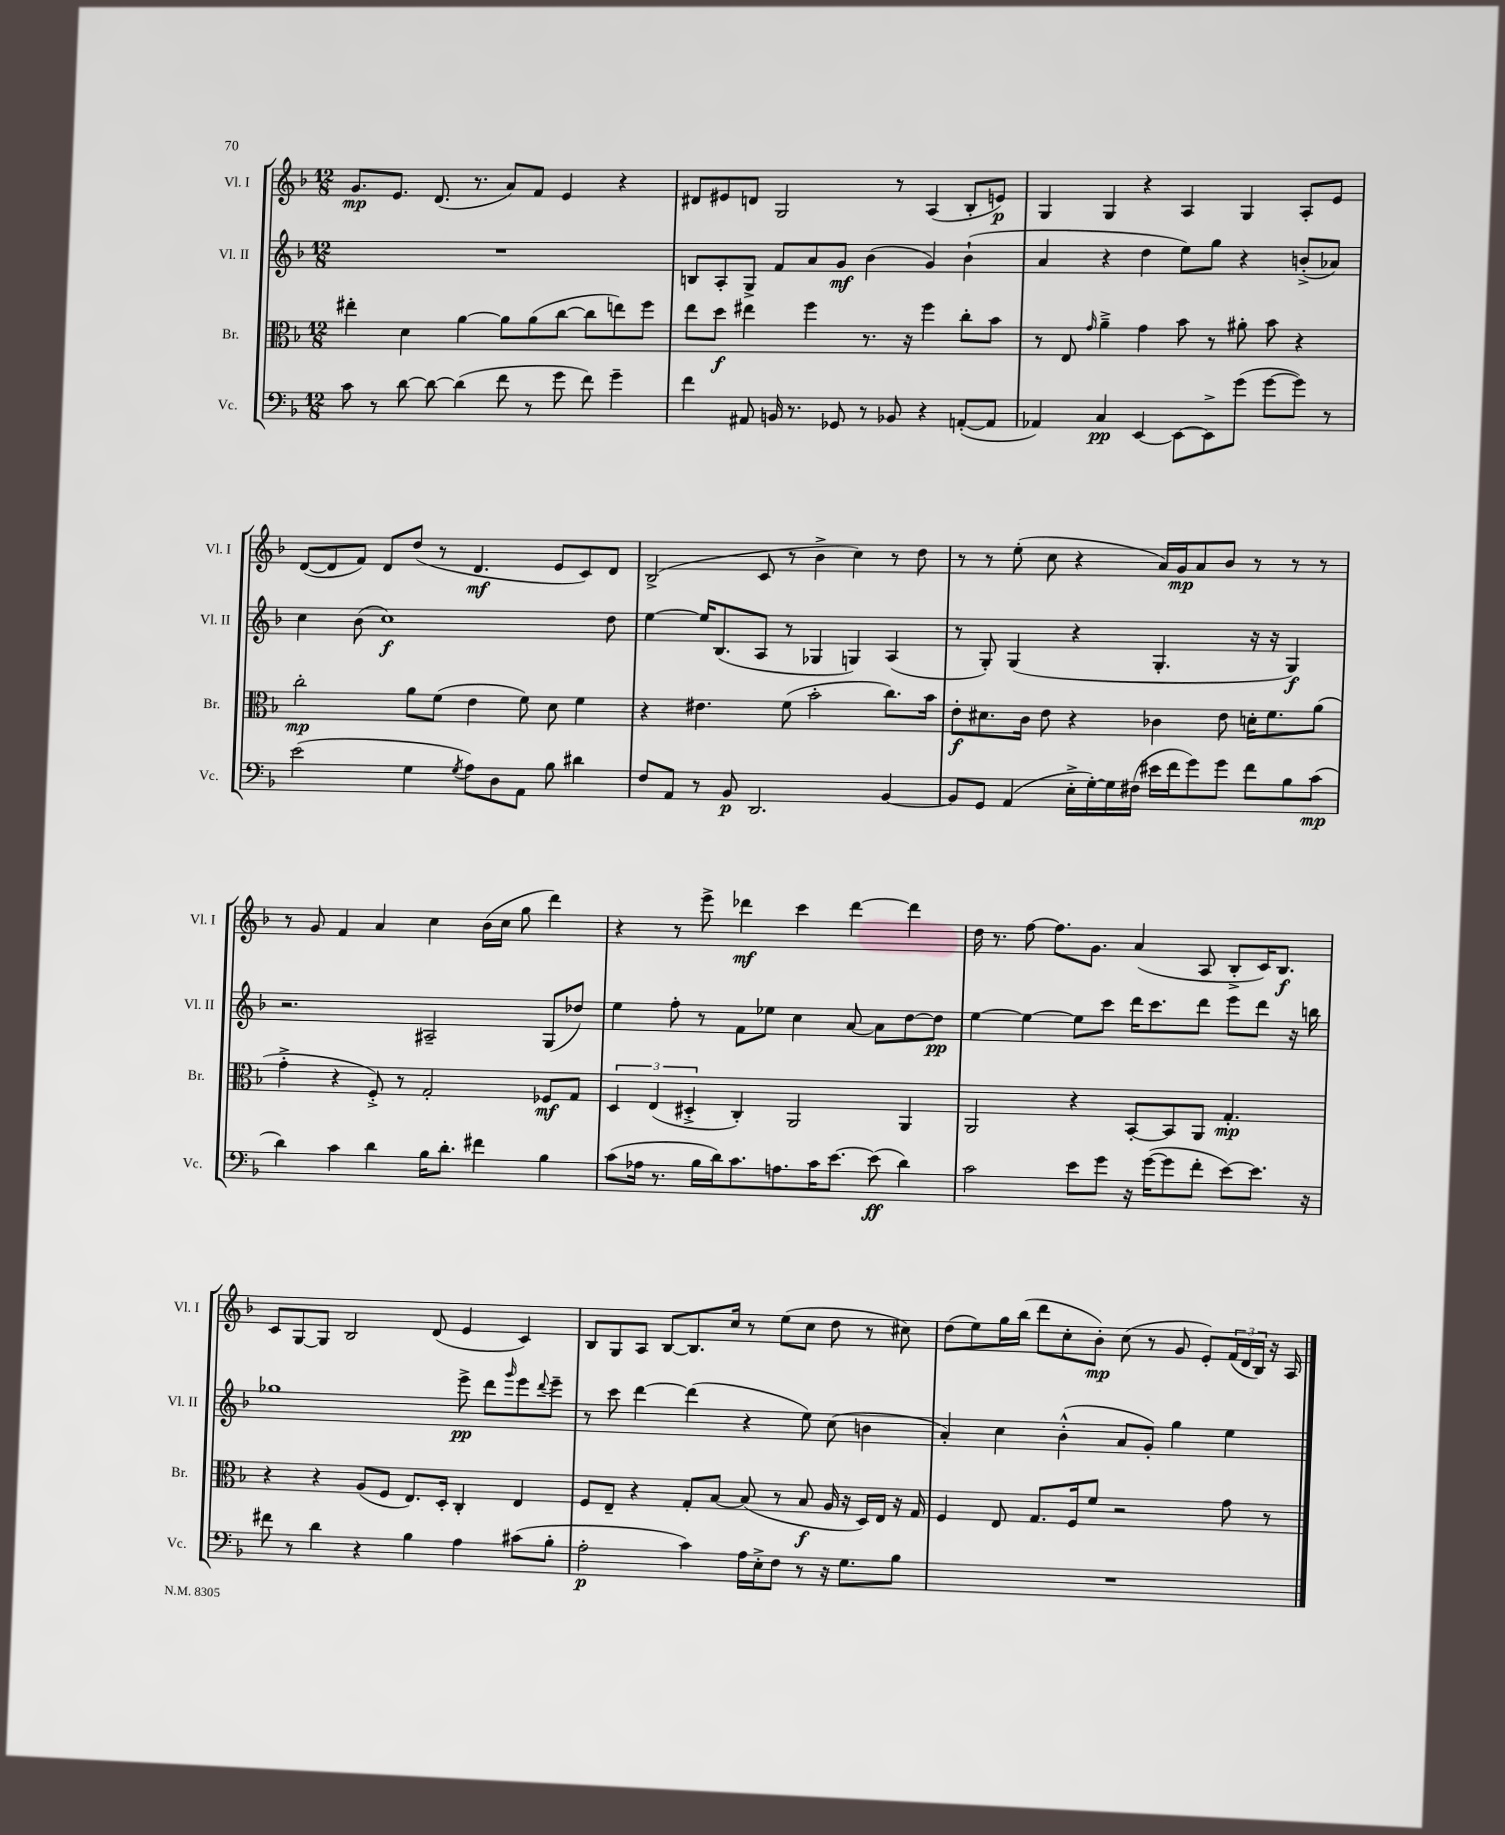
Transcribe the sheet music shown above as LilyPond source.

<<
\new StaffGroup <<
\new Staff = "s0" \with { instrumentName = "Vl. I" shortInstrumentName = "Vl. I" } {
    \clef treble \key f \major \numericTimeSignature \time 12/8
    g'8.\mp e'8. d'8.( r8. a'8) f'8 e'4 r4 |
    dis'8 eis'8 d'8 g2 r8 a4( bes8-. e'8\p) |
    g4 g4 r4 a4 g4 a8-. e'8 |
    d'8~( d'8 f'8) d'8 d''8( r8 d'4.\mf e'8 c'8) d'8 |
    bes2->( c'8 r8 bes'4-> c''4) r8 d''8 |
    r8 r8 e''8-.( c''8 r4 a'16) g'16\mp a'8 bes'8 r8 r8 r8 |
    r8 g'8 f'4 a'4 c''4 bes'16( c''16 g''8 d'''4) |
    r4 r8 e'''8-> des'''4\mf c'''4 des'''4~ des'''4 |
    d''16 r8. f''8~ f''8. g'8. a'4( a8 bes8-.-> c'16) bes8.\f |
    c'8 g8~ g8 bes2 d'8( e'4 c'4) |
    bes8 g8 a8 bes8~ bes8. c''16 r8 e''8( c''8 d''8 r8 cis''8) |
    d''8( e''8) g''16 bes''16( d'''8 c''8-. bes'8-.\mp) c''8( r8 g'8 e'8-.) \tuplet 3/2 { f'16( d'16 bes16) } r16 a16 \bar "|." |
}
\new Staff = "s1" \with { instrumentName = "Vl. II" shortInstrumentName = "Vl. II" } {
    \clef treble \key f \major \numericTimeSignature \time 12/8
    R1. |
    b8 a8-. g8-> f'8 a'8 g'8\mf bes'4( g'4) bes'4-!( |
    a'4 r4 d''4 e''8) g''8 r4 b'8-.->( aes'8) |
    c''4 bes'8( c''1\f) d''8 |
    e''4~ e''16 bes8.( a8 r8 ges4 g4) a4( |
    r8 g8-.) g4( r4 g4.-. r16 r16 g4\f) |
    r2. ais2-- g8( des''8) |
    e''4 f''8-. r8 f'8 ees''8 c''4 a'8~ a'8 d''8~ d''8\pp |
    e''4~ e''4~ e''8 c'''8 d'''16 c'''8. d'''8 e'''8 d'''8 r16 b''16 |
    ges''1 e'''8->\pp d'''8 \grace { g'''16 } e'''8 \appoggiatura { d'''8 } e'''8-- |
    r8 c'''8 d'''4~ d'''4( r4 e''8) c''8( b'4 |
    a'4-.) c''4 bes'4-.-^( a'8 g'8-.) g''4 e''4 \bar "|." |
}
\new Staff = "s2" \with { instrumentName = "Br." shortInstrumentName = "Br." } {
    \clef alto \key f \major \numericTimeSignature \time 12/8
    eis''4-. d'4 a'4~ a'8 a'8( c''8~ c''8 e''8) f''8 |
    e''8 d''8\f eis''4 f''4 r8. r16 f''4 c''8-. bes'8 |
    r8 e8 \grace { g'16 } a'4---> g'4 bes'8 r8 ais'8-. bes'8 r4 |
    c''2-.\mp a'8 f'8( e'4 f'8) d'8 f'4 |
    r4 eis'4. f'8( bes'2-. c''8.) bes'16 |
    e'8-.\f dis'8. c'16 e'8 r4 ces'4 e'8 d'16-. f'8. a'8( |
    g'4-.-> r4 f8-.->) r8 g2-. fes8\mf g8 |
    \tuplet 3/2 { d4 e4( dis4-.-> } c4-.) a,2 a,4 |
    a,2 r4 bes,8~-. bes,8 a,8 g4.-.\mp |
    r4 r4 a8( f8 e8.) d16-. c4-. e4 |
    f8 e8-- r4 g8-. bes8~ bes8( r8 bes8\f a16 r16 d16) e16 r16 g16 |
    f4 e8 g8. f16 f'8 r2 g'8 r8 \bar "|." |
}
\new Staff = "s3" \with { instrumentName = "Vc." shortInstrumentName = "Vc." } {
    \clef bass \key f \major \numericTimeSignature \time 12/8
    c'8 r8 d'8~ d'8~ d'4( f'8 r8 g'8 f'8) g'4-- |
    f'4 ais,8 b,16 r8. ges,8 r8 bes,8 r4 a,8~-.( a,8 |
    aes,4) c4\pp e,4~ e,8~ e,8-> g'8( g'8~ g'8) r8 |
    e'2( g4 \acciaccatura { g8 } a8) d8 a,8 bes8 dis'4 |
    f8 a,8 r8 bes,8\p d,2. bes,4~ |
    bes,8 g,8 a,4( e16-.-> g16~-.) g16 fis16( eis'16 f'16 g'8) g'8 f'8 bes8 c'8\mp( |
    d'4) c'4 d'4 bes16 d'8.-. fis'4 bes4 |
    c'8( aes16 r8. bes16 d'16) c'8. a8. c'16 e'8.~ e'8\ff( d'4) |
    c'2 e'8 g'8 r16 g'16~( g'8 f'8-. e'8~) e'8. r16 |
    fis'8 r8 d'4 r4 bes4 a4 cis'8( bes8-. |
    a2-.\p c'4) a16 e16-.-> f8 r8 r16 g8. bes8 |
    R1. \bar "|." |
}
>>
>>
\layout { \context { \Score \remove "Bar_number_engraver" } }
